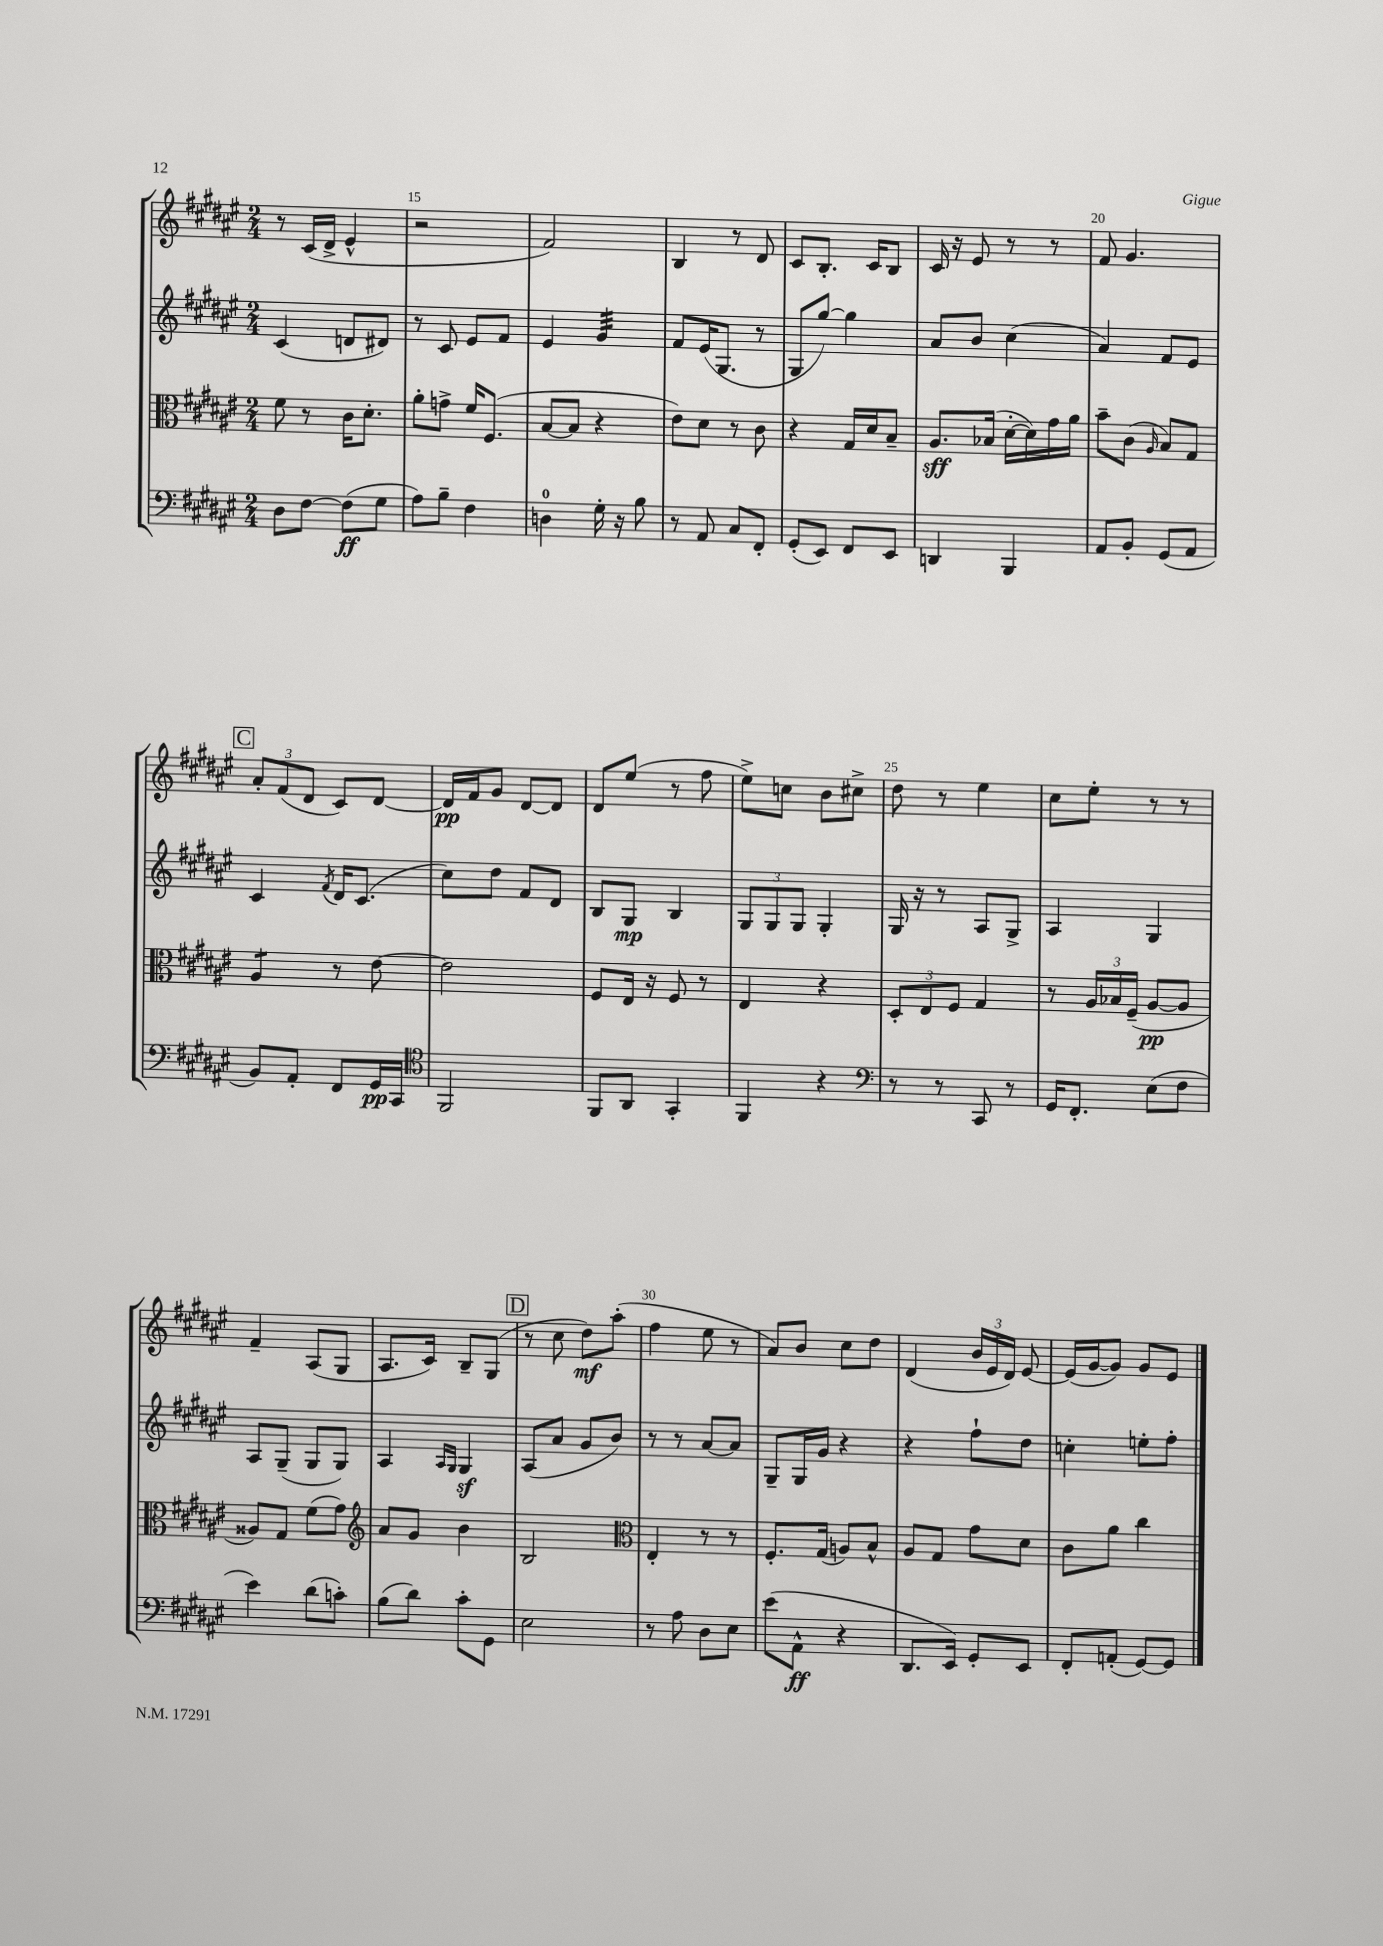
<<
\new StaffGroup <<
\new Staff = "s0" {
    \clef treble \key fis \major \numericTimeSignature \time 2/4
    \autoBeamOff r8 cis'16[( dis'16]-> eis'4-^ |
    r2 |
    fis'2) |
    b4 r8 dis'8 |
    cis'8[ b8.]-. cis'16[ b8] |
    cis'16 r16 eis'8 r8 r8 |
    fis'8 gis'4. |
    \mark \markup { \box "C" } \tuplet 3/2 { ais'8[-. fis'8( dis'8] } cis'8[) dis'8]~ |
    dis'16[\pp fis'16 gis'8] dis'8[~ dis'8] |
    dis'8[ eis''8]( r8 fis''8 |
    eis''8[->) c''8] b'8[ cis''8]-> |
    dis''8 r8 eis''4 |
    cis''8[ eis''8]-. r8 r8 |
    fis'4-- ais8[( gis8] |
    ais8.[ cis'16]) b8[-- gis8]( |
    \mark \markup { \box "D" } r8 cis''8 dis''8[\mf) ais''8]-.( |
    fis''4 eis''8 r8 |
    ais'8[) b'8] cis''8[ dis''8] |
    dis'4( \tuplet 3/2 { b'16[ eis'16 dis'16]) } eis'8~ |
    eis'16[( gis'16~ gis'8]) gis'8[ eis'8] \bar "|." |
}
\new Staff = "s1" {
    \clef treble \key fis \major \numericTimeSignature \time 2/4
    \autoBeamOff cis'4( d'8[ dis'8]) |
    r8 cis'8 eis'8[ fis'8] |
    eis'4 gis'4:32 |
    fis'8[ eis'16( gis8.] r8 |
    gis8[ gis''8]~) gis''4 |
    ais'8[ b'8] cis''4( |
    ais'4) fis'8[ eis'8] |
    \mark \markup { \box "C" } cis'4 \acciaccatura { fis'8 } dis'16[ cis'8.]( |
    cis''8[) dis''8] fis'8[ dis'8] |
    b8[ gis8]\mp b4 |
    \tuplet 3/2 { gis8[ gis8 gis8] } gis4-. |
    gis16 r16 r8 ais8[ gis8]-> |
    ais4 gis4 |
    ais8[ gis8]--( gis8[ gis8]) |
    ais4 \grace { ais16[ gis16] } gis4\sf |
    \mark \markup { \box "D" } ais8[( ais'8] gis'8[ b'8]) |
    r8 r8 ais'8[~ ais'8] |
    gis8[-- gis16 gis'16] r4 |
    r4 fis''8[-! dis''8] |
    c''4-. e''8[-. fis''8]-. \bar "|." |
}
\new Staff = "s2" {
    \clef alto \key fis \major \numericTimeSignature \time 2/4
    \autoBeamOff fis'8 r8 cis'16[ dis'8.]-. |
    ais'8[-. g'8]-> fis'16[ fis8.]( |
    b8[~ b8] r4 |
    eis'8[) dis'8] r8 cis'8 |
    r4 gis16[ dis'16 b8]-- |
    ais8.[\sff bes16]( dis'16[~-. dis'16) gis'16 ais'16] |
    b'8[-- cis'8]( \grace { ais16 } b8[) gis8] |
    \mark \markup { \box "C" } ais4:8 r8 eis'8~ |
    eis'2 |
    fis8[ eis16] r16 fis8 r8 |
    eis4 r4 |
    \tuplet 3/2 { dis8[-. eis8 fis8] } gis4 |
    r8 \tuplet 3/2 { ais16[ bes16 fis16]--( } ais8[~\pp ais8] |
    aisis8[) gis8] fis'8[( gis'8]) |
    \clef treble ais'8[ gis'8] b'4 |
    \mark \markup { \box "D" } b2 |
    \clef alto eis4-. r8 r8 |
    fis8.[-. gis16]( a8[) b8]-^ |
    ais8[ gis8] gis'8[ dis'8] |
    cis'8[ ais'8] cis''4 \bar "|." |
}
\new Staff = "s3" {
    \clef bass \key fis \major \numericTimeSignature \time 2/4
    \autoBeamOff dis8[ fis8]~ fis8[\ff( gis8] |
    ais8[) b8]-- fis4 |
    d4-0 gis16-. r16 b8 |
    r8 ais,8 cis8[ fis,8]-. |
    gis,8[-.( eis,8]) fis,8[ eis,8] |
    d,4 b,,4 |
    ais,8[ b,8]-. gis,8[( ais,8] |
    \mark \markup { \box "C" } b,8[) ais,8]-. fis,8[ gis,16\pp cis,16] |
    \clef tenor fis,2 |
    fis,8[ ais,8] gis,4-. |
    fis,4 r4 |
    \clef bass r8 r8 cis,8 r8 |
    gis,16[ fis,8.]-. eis8[( fis8] |
    eis'4) dis'8[( c'8]-.) |
    b8[( dis'8]) cis'8[-. gis,8] |
    \mark \markup { \box "D" } eis2 |
    r8 ais8 dis8[ eis8] |
    eis'8[( ais,8]-^\ff r4 |
    dis,8.[ eis,16]) gis,8[-. eis,8] |
    fis,8[-. a,8]-.( gis,8[~) gis,8] \bar "|." |
}
>>
>>
\layout { \context { \Score currentBarNumber = #14 \override BarNumber.break-visibility = ##(#f #t #t) barNumberVisibility = #(every-nth-bar-number-visible 5) } }
